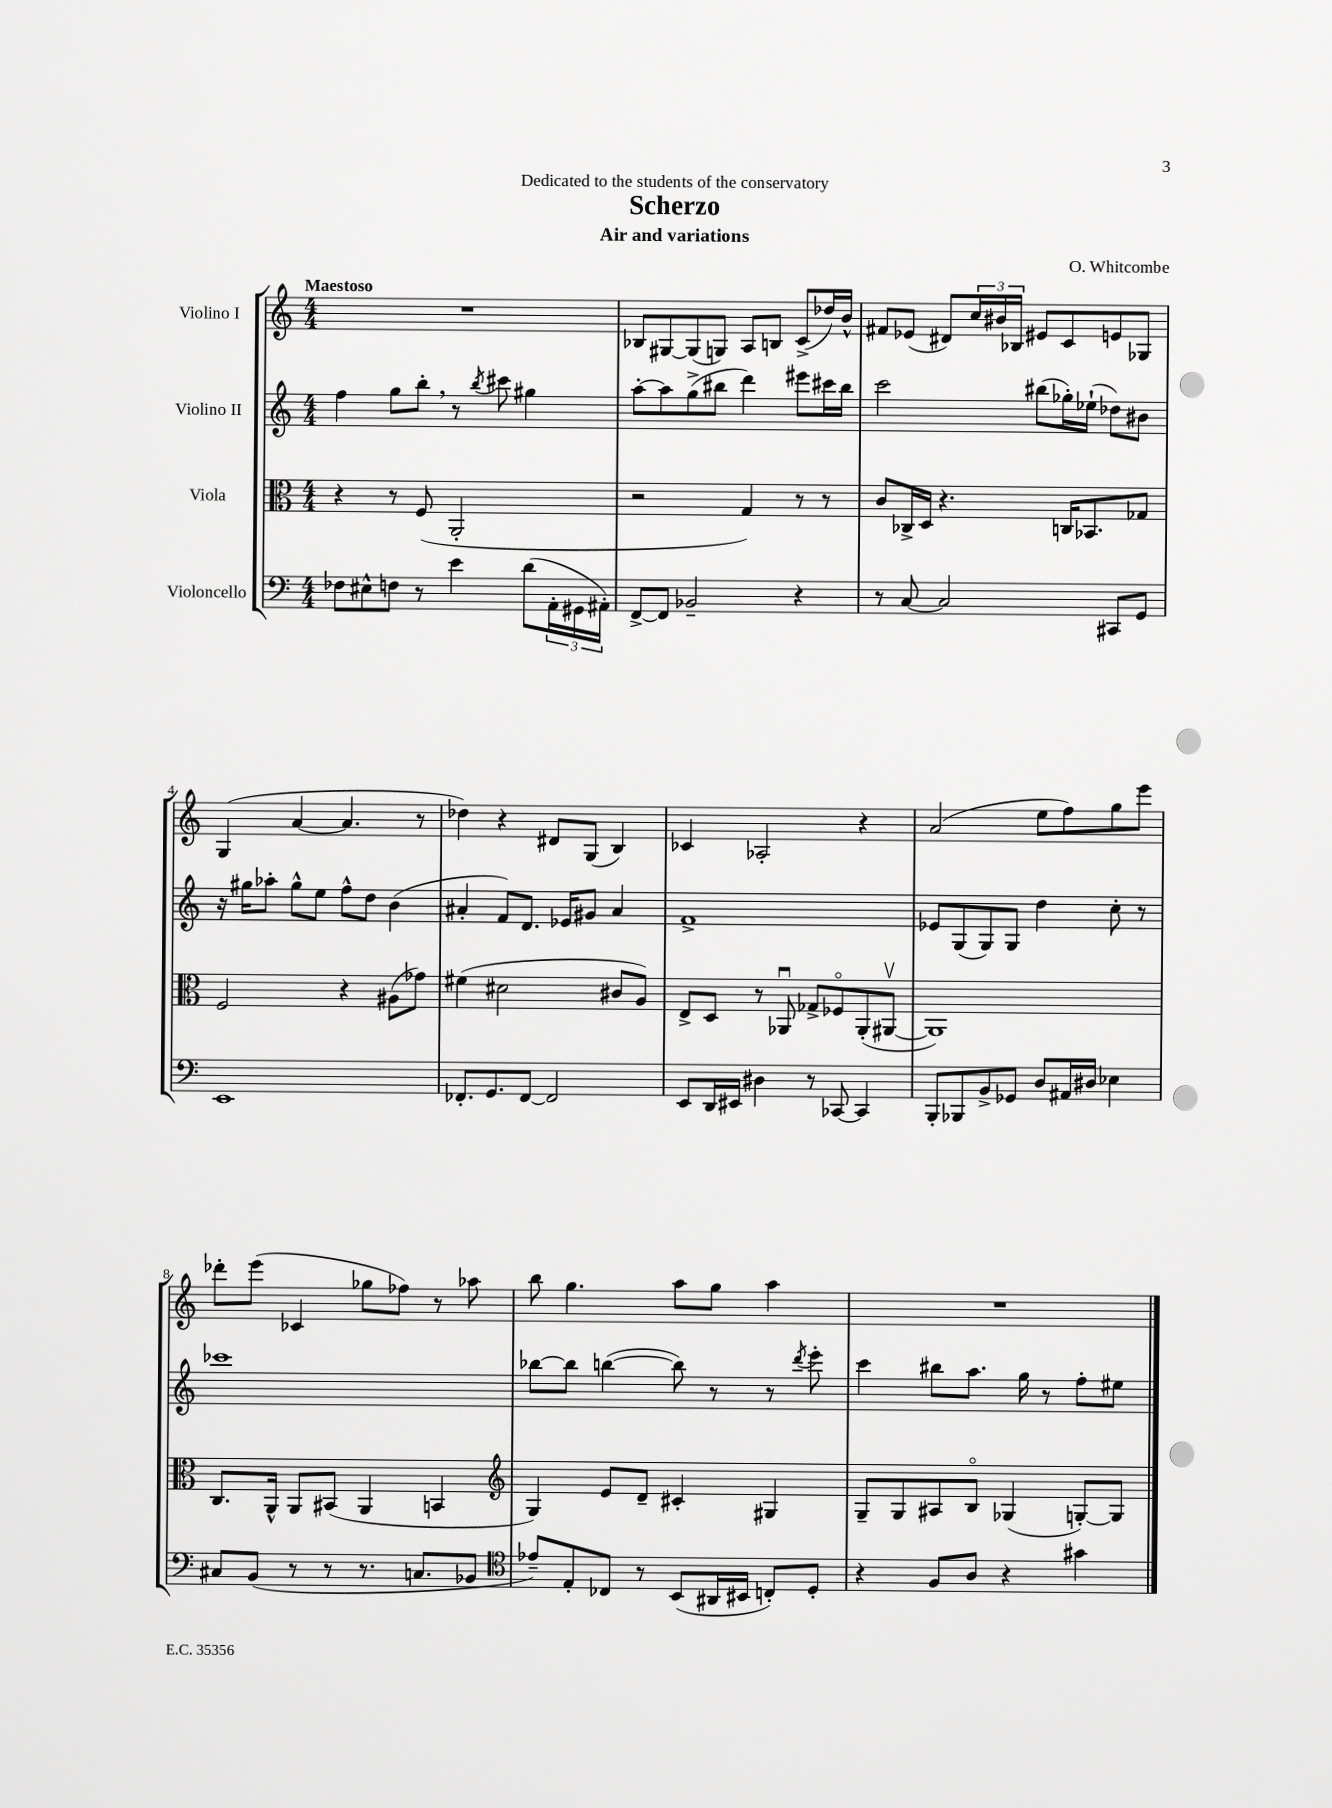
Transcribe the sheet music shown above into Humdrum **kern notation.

**kern	**kern	**kern	**kern
*part4	*part3	*part2	*part1
*staff4	*staff3	*staff2	*staff1
*I"Violoncello	*I"Viola	*I"Violino II	*I"Violino I
*clefF4	*clefC3	*clefG2	*clefG2
*k[]	*k[]	*k[]	*k[]
*M4/4	*M4/4	*M4/4	*M4/4
=1	=1	=1	=1
!	!	!	!LO:TX:a:B:t=Maestoso
8F-X\L	4r	4ff\	1r
8E#X^^\	.	.	.
8Fn\J	8r	8gg\L	.
8r	(8F/	8bb',\J	.
4e\	2AA'/	8r	.
.	.	8qbb/	.
.	.	8ccc#X\	.
(8d\L	.	4gg#X\	.
24AA'\L	.	.	.
24GG#X\	.	.	.
24AA#X'\JJ)	.	.	.
=2	=2	=2	=2
[8FF^/L	2r	[8aa'\L	8B-X/L
8FF/J]	.	8aa\]	[8G#X/
2BB-X~/	.	(8gg^\	(8G#/]
.	.	8bb#X\J	8Gn/J)
.	4G/)	4ddd\)	8A/L
.	.	.	8Bn/J
4r	8r	8eee#X\L	(8c^/L
.	8r	16ccc#X\L	16dd-X/L)
.	.	16bb#\JJ	16b^^/JJ
=3	=3	=3	=3
8r	8c/L	2ccc\	8f#X/L
[8C/	16C-X^/L	.	(8e-X/J
.	16D/JJ	.	.
2C/]	4.r	.	8d#X/L)
.	.	.	24cc/L
.	.	.	24b#X/
.	.	.	24B-X/JJ
.	.	(8bb#X\L	8e#X/L
.	16Cn/KL	16gg-X'\L)	8c/
.	8.BB-X/	(16ee-X`\JJ	.
8CC#X/L	.	8dd-X\L)	8en/
8GG/J	8G-X/J	8b#X\J	8G-X/J
!!LO:LB:g=z
=4	=4	=4	=4
1EE	2F/	16r	(4G/
.	.	16gg#X\KL	.
.	.	8aa-X'\J	.
.	.	8gg#^^\L	[4a/
.	.	8ee\J	.
.	4r	8ff^^\L	4.a/]
.	.	8dd\J	.
.	(8A#X\L	(4b\	.
.	8g-X\J)	.	8r
=5	=5	=5	=5
8.FF-X'/L	(4f#X\	4a#X'/	4dd-X\)
8.GG/	.	.	.
.	2d#X\	8f/L)	4r
[8FF-/J	.	8.d/J	.
2FF-/]	.	.	8d#X/L
.	.	16e-X/KL	.
.	.	8g#X/J	(8G/J
.	8c#X/L	4a#/	4B/)
.	8A/J)	.	.
=6	=6	=6	=6
8EE/L	8E^/L	1f^	4c-X/
16DD/L	8D/J	.	.
16EE#X/JJ	.	.	.
4D#X\	8r	.	2A-X'/
.	8AA-Xu/	.	.
8r	8G-X^/L	.	.
[8CC-X/	8F-X/	.	.
4CC-/]	(8AA-'/	.	4r
.	[8AA#Xv/J	.	.
=7	=7	=7	=7
8BBB'/L	1AA#])	8e-X/L	(2a/
8BBB-X/	.	(8G/	.
8BB^/	.	8G/)	.
8GG-X/J	.	8G/J	.
8D/L	.	4dd\	8ee\L
16AA#X/L	.	.	8ff\)
16D#X/JJ	.	.	.
4E-X\	.	8cc'\	8gg\
.	.	8r	8eee\J
!!LO:LB:g=z
=8	=8	=8	=8
8C#X/L	8.C/L	1ccc-X	8ddd-X'\L
(8BB/J	.	.	(8eee\J
.	16AA^^/Jk	.	.
8r	8AA/L	.	4c-X/
8r	(8BB#X/J	.	.
8.r	4AA/	.	8gg-X\L
.	.	.	8ff-X\J)
8.Cn/L	.	.	.
.	4BBn/	.	8r
8BB-X/J	.	.	8aa-X\
=9	=9	=9	=9
*clefC4	*clefG2	*	*
8e-X~/L)	4G/)	[8bb-X\L	8bb\
8E'/	.	8bb-\J]	4.gg\
8C-X/J	8e/L	([4bbn\	.
8r	8d~/J	.	.
(8BB/L	4c#X'/	8bb\])	8aa\L
16AA#X/L	.	8r	8gg\J
16BB#X/JJ	.	.	.
8Cn'/L)	4G#X/	8r	4aa\
.	.	8qddd/	.
8D'/J	.	8eee'\	.
=10	=10	=10	=10
4r	8G~/L	4ccc\	1r
.	8G/	.	.
8F/L	8A#X/	8bb#X\L	.
8A/J	8B/J	8.aa\J	.
4r	(4G-X/	.	.
.	.	16gg\	.
.	.	8r	.
4g#X\	[8Gn'/L)	8ff'\L	.
.	8G/J]	8ee#X\J	.
==	==	==	==
*-	*-	*-	*-
